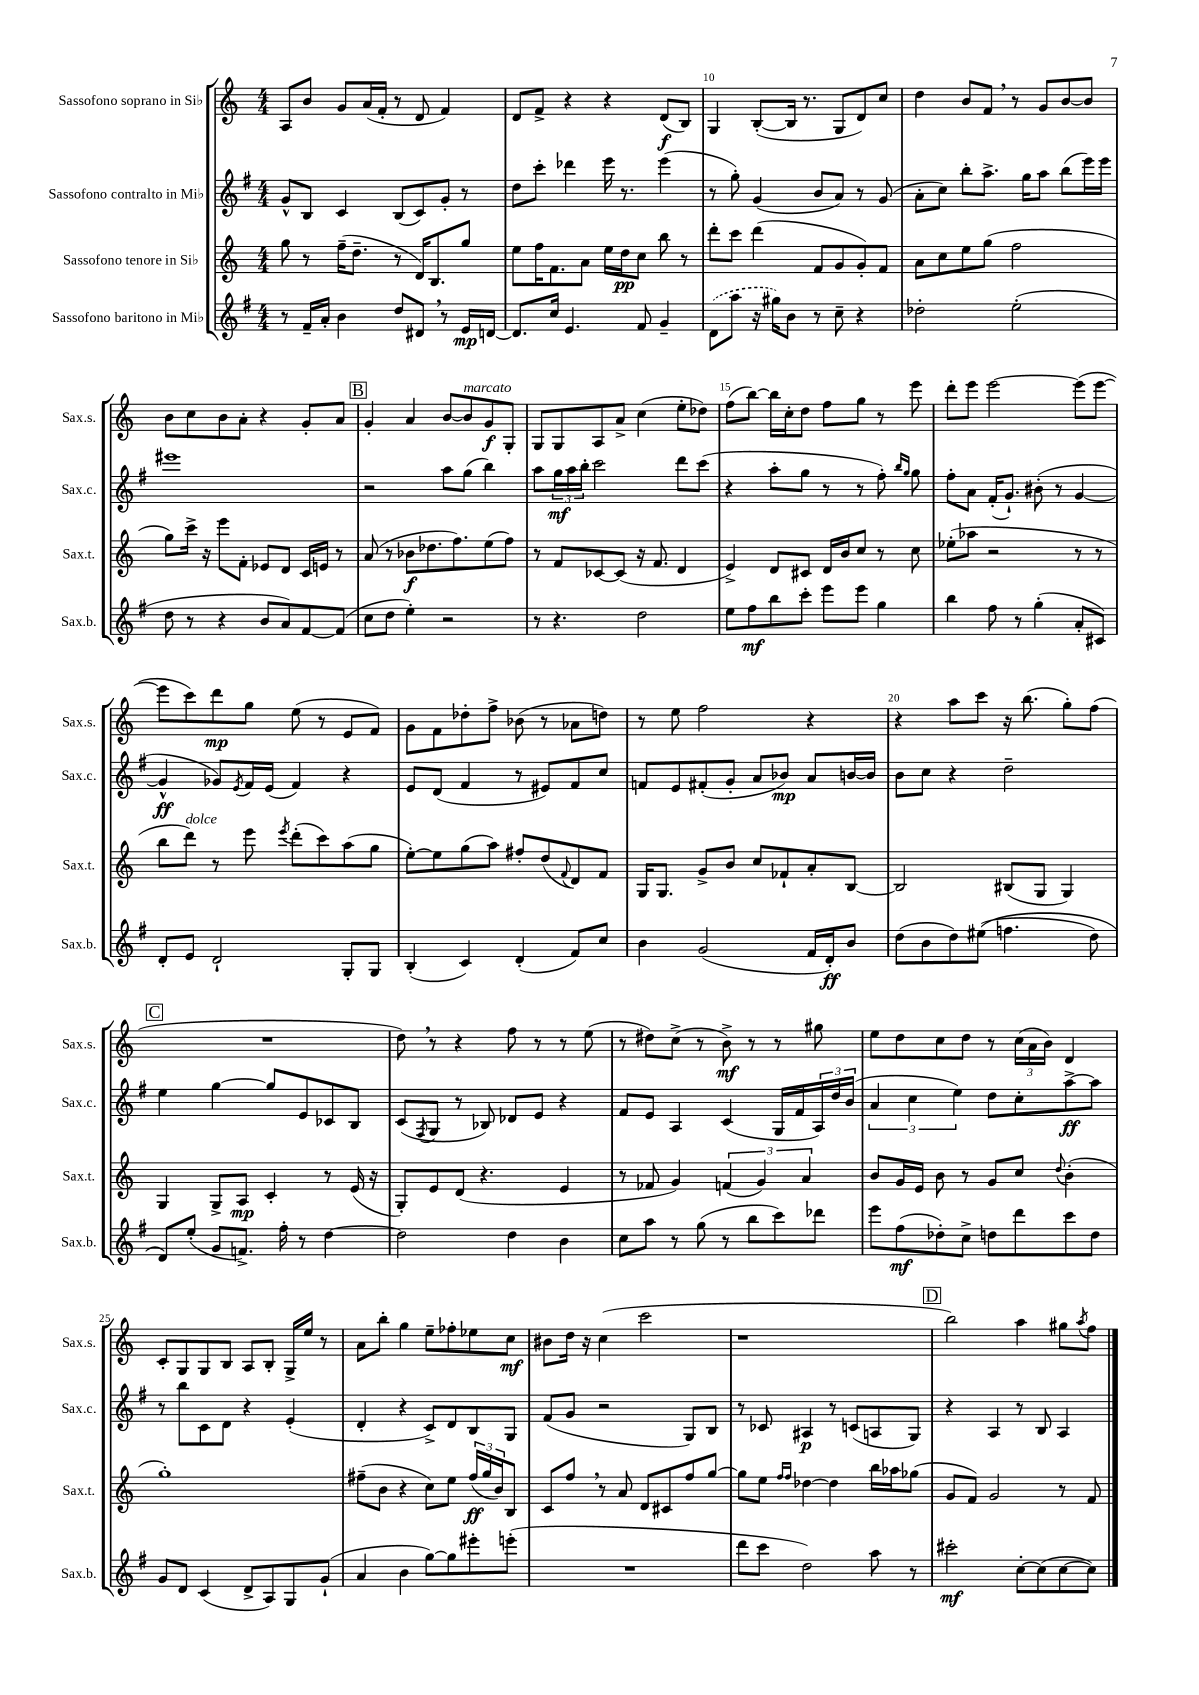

**kern	**dynam	**kern	**dynam	**kern	**dynam	**kern	**dynam
*part4	*part4	*part3	*part3	*part2	*part2	*part1	*part1
*staff4	*staff4	*staff3	*staff3	*staff2	*staff2	*staff1	*staff1
*I"Sassofono baritono in Mi♭	*	*I"Sassofono tenore in Si♭	*	*I"Sassofono contralto in Mi♭	*	*I"Sassofono soprano in Si♭	*
*I'Sax.b.	*	*I'Sax.t.	*	*I'Sax.c.	*	*I'Sax.s.	*
*clefG2	*	*clefG2	*	*clefG2	*	*clefG2	*
*k[f#]	*	*k[]	*	*k[f#]	*	*k[]	*
*M4/4	*	*M4/4	*	*M4/4	*	*M4/4	*
=8	=8	=8	=8	=8	=8	=8	=8
8r	.	8gg\	.	8g^^/L	.	8A/L	.
16f#~/LL	.	8r	.	8B/J	.	8b/J	.
16a'/JJ	.	.	.	.	.	.	.
4b\	.	(16ff~\KL	.	4c/	.	8g/L	.
.	.	8.dd~\J	.	.	.	.	.
.	.	.	.	.	.	(16a/L	.
.	.	.	.	.	.	16f'/JJ	.
8dd/L	.	8r	.	(8B/L	.	8r	.
8d#X,/J	.	16d/KL)	.	8c/)	.	8d/	.
.	.	8.B/	.	.	.	.	.
8r	.	.	.	8g'/J	.	4f/)	.
16e/LL	mp	8gg/J	.	8r	.	.	.
[16dn/JJ	.	.	.	.	.	.	.
=9	=9	=9	=9	=9	=9	=9	=9
8.d/L]	.	8ee\L	.	8dd\L	.	8d/L	.
.	.	16ff\K	.	8ccc'\J	.	8f^/J	.
16cc/Jk	.	8.f\	.	.	.	.	.
4.e/	.	.	.	4ddd-X\	.	4r	.
.	.	8a\J	.	.	.	.	.
.	.	16ee\LL	.	16eee\	.	4r	.
.	.	16dd\J	pp	8.r	.	.	.
8f#/	.	8cc\J	.	.	.	.	.
4g~/	.	8bb\	.	(4eee\	.	(8d/L	f
.	.	8r	.	.	.	8B/J)	.
=10	=10	=10	=10	=10	=10	=10	=10
(8d\L	.	8ddd'\L	.	8r	.	4G/	.
8aa\J	.	8ccc\J	.	8gg'\)	.	.	.
16r	.	(4ddd\	.	(4g/	.	([8B'/L	.
16gg#X\KL)	.	.	.	.	.	.	.
8b\J	.	.	.	.	.	16B/Jk]	.
.	.	.	.	.	.	8.r	.
8r	.	8f/L	.	8b/L	.	.	.
8cc~\	.	8g/	.	8a/J)	.	8G/L	.
4r	.	8g'/)	.	8r	.	8d/)	.
.	.	8f/J	.	(8g/	.	8cc/J	.
=11	=11	=11	=11	=11	=11	=11	=11
2dd-X'\	.	8a\L	.	8a'\L	.	4dd\	.
.	.	8cc\	.	8cc\J)	.	.	.
.	.	8ee\	.	8bb'\L	.	8b/L	.
.	.	(8gg\J	.	8.aa^\J	.	8f,/J	.
(2ee'\	.	2ff\	.	.	.	8r	.
.	.	.	.	16gg\KL	.	.	.
.	.	.	.	8aa\J	.	8g/L	.
.	.	.	.	(8bb\L	.	[8b/	.
.	.	.	.	16eee\L)	.	8b/J]	.
.	.	.	.	16eee\JJ	.	.	.
!!LO:LB:g=z
=12	=12	=12	=12	=12	=12	=12	=12
8dd\	.	8gg\L)	.	1eee#X	.	8b\L	.
8r	.	16ccc^\Jk	.	.	.	8cc\	.
.	.	16r	.	.	.	.	.
4r	.	8eee\L	.	.	.	8b\	.
.	.	8f'\J	.	.	.	8a'\J	.
8b/L	.	8e-X/L	.	.	.	4r	.
8a/)	.	8d/J	.	.	.	.	.
[8f#/	.	16c/LL	.	.	.	8g'/L	.
.	.	16en/JJ	.	.	.	.	.
(8f#/J]	.	8r	.	.	.	8a/J	.
!!LO:REH:place=s1:t=B
=13	=13	=13	=13	=13	=13	=13	=13
8cc\L	.	(8a/	.	2r	.	4g'/	.
8dd\J	.	8r	.	.	.	.	.
4ee'\)	.	8b-X\L	f	.	.	4a/	.
.	.	8.dd-X\	.	.	.	.	.
2r	.	.	.	8aa\L	.	[8b/L	.
.	.	8.ff\)	.	.	.	.	.
!	!	!	!	!	!	!LO:TX:a:i:t=marcato	!
.	.	.	.	(8gg\J	.	8b/]	.
.	.	(8ee\	.	4bb\)	.	8g/	f
.	.	8ff\J)	.	.	.	8G'/J	.
=14	=14	=14	=14	=14	=14	=14	=14
8r	.	8r	.	8aa\L	.	8G/L	.
4.r	.	8f/L	.	24gg\L	mf	8G/	.
.	.	.	.	24aa\	.	.	.
.	.	.	.	24bb'\JJ	.	.	.
.	.	[8c-X/	.	2ccc\	.	8A/	.
.	.	(8c-/J]	.	.	.	8a^/J	.
2dd\	.	16r	.	.	.	(4cc\	.
.	.	8.f/	.	.	.	.	.
.	.	4d/	.	8ddd\L	.	8ee'\L	.
.	.	.	.	(8ccc\J	.	8dd-X\J)	.
=15	=15	=15	=15	=15	=15	=15	=15
8ee\L	.	4e^/)	.	4r	.	(8ff\L	.
8ff#\	mf	.	.	.	.	[8bb\J)	.
8bb\	.	8d/L	.	8aa'\L	.	16bb\LL]	.
.	.	.	.	.	.	16cc'\J	.
8ccc'\J	.	8c#X/J	.	8gg\J	.	8dd\J	.
8eee\L	.	16d/LL	.	8r	.	8ff\L	.
.	.	16b/J	.	.	.	.	.
8eee\J	.	8cc/J	.	8r	.	8gg\J	.
4gg\	.	8r	.	8ff#'\)	.	8r	.
.	.	.	.	16qqbb/LL	.	.	.
.	.	.	.	16qqgg/JJ	.	.	.
.	.	8cc\	.	8gg\	.	8eee\	.
=16	=16	=16	=16	=16	=16	=16	=16
4bb\	.	(8ee-X'\L	.	8ff#'\L	.	8ddd'\L	.
.	.	8aa-X\J	.	8a\J	.	8eee\J	.
8ff#\	.	2r	.	(16f#'/KL	.	[2eee\	.
.	.	.	.	8.g`/J)	.	.	.
8r	.	.	.	.	.	.	.
(4gg'\	.	.	.	(8b#X'\	.	.	.
.	.	.	.	8r	.	.	.
8a'/L	.	8r	.	[4g/	.	(8eee\L]	.
8c#X/J)	.	8r	.	.	.	[8eee\J	.
!!LO:LB:g=z
=17	=17	=17	=17	=17	=17	=17	=17
8d'/L	.	8bb\L	.	4g^^/]	ff	8eee\L]	.
!	!	!LO:TX:a:i:t=dolce	!	!	!	!	!
8e/J	.	8ddd\J)	.	.	.	8ccc\)	.
2d`/	.	8r	.	8g-X/L)	.	8ddd\	mp
.	.	.	.	8qe/	.	.	.
.	.	8eee\	.	16f#/L	.	8gg\J	.
.	.	.	.	(16e/JJ	.	.	.
.	.	8qeee/	.	.	.	.	.
.	.	(8ddd'\L	.	4f#/)	.	(8ee\	.
.	.	8ccc\)	.	.	.	8r	.
8G'/L	.	(8aa\	.	4r	.	8e/L	.
8G/J	.	8gg\J	.	.	.	8f/J)	.
=18	=18	=18	=18	=18	=18	=18	=18
(4B'/	.	[8ee'\L)	.	8e/L	.	8g\L	.
.	.	8ee\]	.	(8d/J	.	8f\	.
4c/)	.	(8gg\	.	4f#/	.	8dd-X'\	.
.	.	8aa\J)	.	.	.	8ff^\J	.
(4d'/	.	8ff#X'/L	.	8r	.	(8b-X\	.
.	.	(8dd/	.	8e#X/L)	.	8r	.
.	.	8qqf/	.	.	.	.	.
8f#/L)	.	8d/)	.	8f#/	.	8a-X\L	.
8cc/J	.	8f/J	.	8cc/J	.	8ddn\J)	.
=19	=19	=19	=19	=19	=19	=19	=19
4b\	.	16G/KL	.	8fn/L	.	8r	.
.	.	8.G/J	.	.	.	.	.
.	.	.	.	8e/	.	8ee\	.
(2g/	.	8g^/L	.	(8f#X'/	.	2ff\	.
.	.	8b/J	.	8g'/J	.	.	.
.	.	8cc/L	.	8a/L	.	.	.
.	.	8f-X`/	.	8b-X/J)	mp	.	.
16f#/LL	.	8a'/	.	8a/L	.	4r	.
16d'/J)	ff	.	.	.	.	.	.
8b/J	.	[8B/J	.	[16bn/L	.	.	.
.	.	.	.	16b/JJ]	.	.	.
=20	=20	=20	=20	=20	=20	=20	=20
(8dd\L	.	2B/]	.	8b\L	.	4r	.
8b\	.	.	.	8cc\J	.	.	.
8dd\)	.	.	.	4r	.	8aa\L	.
((8ee#X\J	.	.	.	.	.	8ccc\J	.
4.ffn\	.	(8B#X/L	.	2dd~\	.	16r	.
.	.	.	.	.	.	(8.bb\	.
.	.	8G/J	.	.	.	.	.
.	.	4G/)	.	.	.	8gg'\L)	.
8dd\)	.	.	.	.	.	(8ff\J	.
!!LO:LB:g=z
!!LO:REH:place=s1:t=C
=21	=21	=21	=21	=21	=21	=21	=21
8d/L)	.	4G/	.	4ee\	.	1r	.
(8ee'/J	.	.	.	.	.	.	.
8g/L	.	8G^/L	.	[4gg\	.	.	.
8.fn^/J)	.	8A/J	mp	.	.	.	.
.	.	4c'/	.	8gg/L]	.	.	.
16ff#'\	.	.	.	.	.	.	.
8r	.	.	.	8e/	.	.	.
[4dd\	.	8r	.	8c-X/	.	.	.
.	.	(16e/	.	8B/J	.	.	.
.	.	16r	.	.	.	.	.
=22	=22	=22	=22	=22	=22	=22	=22
2dd\]	.	8G'/L)	.	(8c/L	.	8dd,\)	.
.	.	.	.	8qF#/	.	.	.
.	.	8e/	.	8G/J	.	8r	.
.	.	(8d/J	.	8r	.	4r	.
.	.	4.r	.	8B-X/)	.	.	.
4dd\	.	.	.	8d-X/L	.	8ff\	.
.	.	.	.	8e/J	.	8r	.
4b\	.	4e/	.	4r	.	8r	.
.	.	.	.	.	.	(8ee\	.
=23	=23	=23	=23	=23	=23	=23	=23
8cc\L	.	8r	.	8f#/L	.	8r	.
8aa\J	.	8f-X/	.	8e/J	.	8dd#X\L)	.
8r	.	4g/)	.	4A/	.	(8cc^\J	.
(8gg\	.	.	.	.	.	8r	.
8r	.	(6fn/	.	(4c/	.	8b^\)	mf
8bb\L	.	.	.	.	.	8r	.
.	.	6g/)	.	.	.	.	.
8ccc\)	.	.	.	16G/LL	.	8r	.
.	.	.	.	16f#/	.	.	.
.	.	6a/	.	.	.	.	.
8ddd-X\J	.	.	.	24A/)	.	8gg#X\	.
.	.	.	.	24dd/	.	.	.
.	.	.	.	(24b/JJ	.	.	.
=24	=24	=24	=24	=24	=24	=24	=24
8eee\L	.	8b/L	.	6a/	.	8ee\L	.
(8ff#\	mf	16g/L	.	.	.	8dd\	.
.	.	.	.	6cc\	.	.	.
.	.	16e/JJ	.	.	.	.	.
8dd-X'\)	.	8b\	.	.	.	8cc\	.
.	.	.	.	6ee\)	.	.	.
8cc^\J	.	8r	.	.	.	8dd\J	.
8ddn\L	.	8g/L	.	8dd\L	.	8r	.
8ddd\	.	8cc/J	.	8cc'\	.	(24cc\LL	.
.	.	.	.	.	.	24a\	.
.	.	.	.	.	.	24b\JJ)	.
.	.	8qqdd/	.	.	.	.	.
8ccc\	.	(4b'\	.	[8aa^\	ff	4d/	.
8dd\J	.	.	.	8aa\J]	.	.	.
!!LO:LB:g=z
=25	=25	=25	=25	=25	=25	=25	=25
8g/L	.	1gg')	.	8r	.	8c'/L	.
8d/J	.	.	.	8bb\L	.	8G/	.
(4c/	.	.	.	8c\	.	8G/	.
.	.	.	.	8d\J	.	8B/J	.
8d^/L	.	.	.	4r	.	8A/L	.
8A/)	.	.	.	.	.	8B'/J	.
8G/	.	.	.	(4e'/	.	16G^/LL	.
.	.	.	.	.	.	16ee/JJ	.
(8g`/J	.	.	.	.	.	8r	.
=26	=26	=26	=26	=26	=26	=26	=26
4a/	.	(8ff#X~\L	.	4d'/	.	8a\L	.
.	.	8b\J	.	.	.	8bb'\J	.
4b\	.	4r	.	4r	.	4gg\	.
[8gg\L)	.	8cc\L)	.	8c^/L)	.	8ee~\L	.
8gg\]	.	8ee\J	.	8d/	.	8ff-X'\	.
8eee#X'\	.	(24ff#/LL	ff	8B/	.	8ee-X\	.
.	.	24gg/	.	.	.	.	.
.	.	24b/J)	.	.	.	.	.
(8eeen'\J	.	8B/J	.	8G/J	.	8cc\J	mf
=27	=27	=27	=27	=27	=27	=27	=27
1r	.	8c/L	.	(8f#/L	.	8b#X\L	.
.	.	8ff,/J	.	8g/J	.	16dd\Jk	.
.	.	.	.	.	.	16r	.
.	.	8r	.	2r	.	(4cc\	.
.	.	8a/	.	.	.	.	.
.	.	8d/L	.	.	.	2ccc\	.
.	.	8c#X/	.	.	.	.	.
.	.	8ff/	.	8G/L)	.	.	.
.	.	[8gg/J	.	8B/J	.	.	.
=28	=28	=28	=28	=28	=28	=28	=28
8ddd\L	.	8gg\L]	.	8r	.	1r	.
8ccc\J	.	8ee\J	.	8c-X/	.	.	.
.	.	16qqff/LL	.	.	.	.	.
.	.	16qqff/JJ	.	.	.	.	.
2dd\)	.	[4dd-X\	.	4A#X/	p	.	.
.	.	4dd-\]	.	8r	.	.	.
.	.	.	.	(8cn/L	.	.	.
8aa\	.	16bb\LL	.	8An/	.	.	.
.	.	16aa-X\J	.	.	.	.	.
8r	.	(8gg-X\J	.	8G/J)	.	.	.
!!LO:REH:place=s1:t=D
=29	=29	=29	=29	=29	=29	=29	=29
2ccc#X'\	mf	8g/L	.	4r	.	2bb\)	.
.	.	8f/J)	.	.	.	.	.
.	.	2g/	.	4A/	.	.	.
[8cc'\L	.	.	.	8r	.	4aa\	.
(8cc\]	.	.	.	8B/	.	.	.
[8cc\	.	8r	.	4A/	.	8gg#X\L	.
.	.	.	.	.	.	8qaa/	.
8cc\J])	.	8f/	.	.	.	8ff\J	.
==	==	==	==	==	==	==	==
*-	*-	*-	*-	*-	*-	*-	*-
